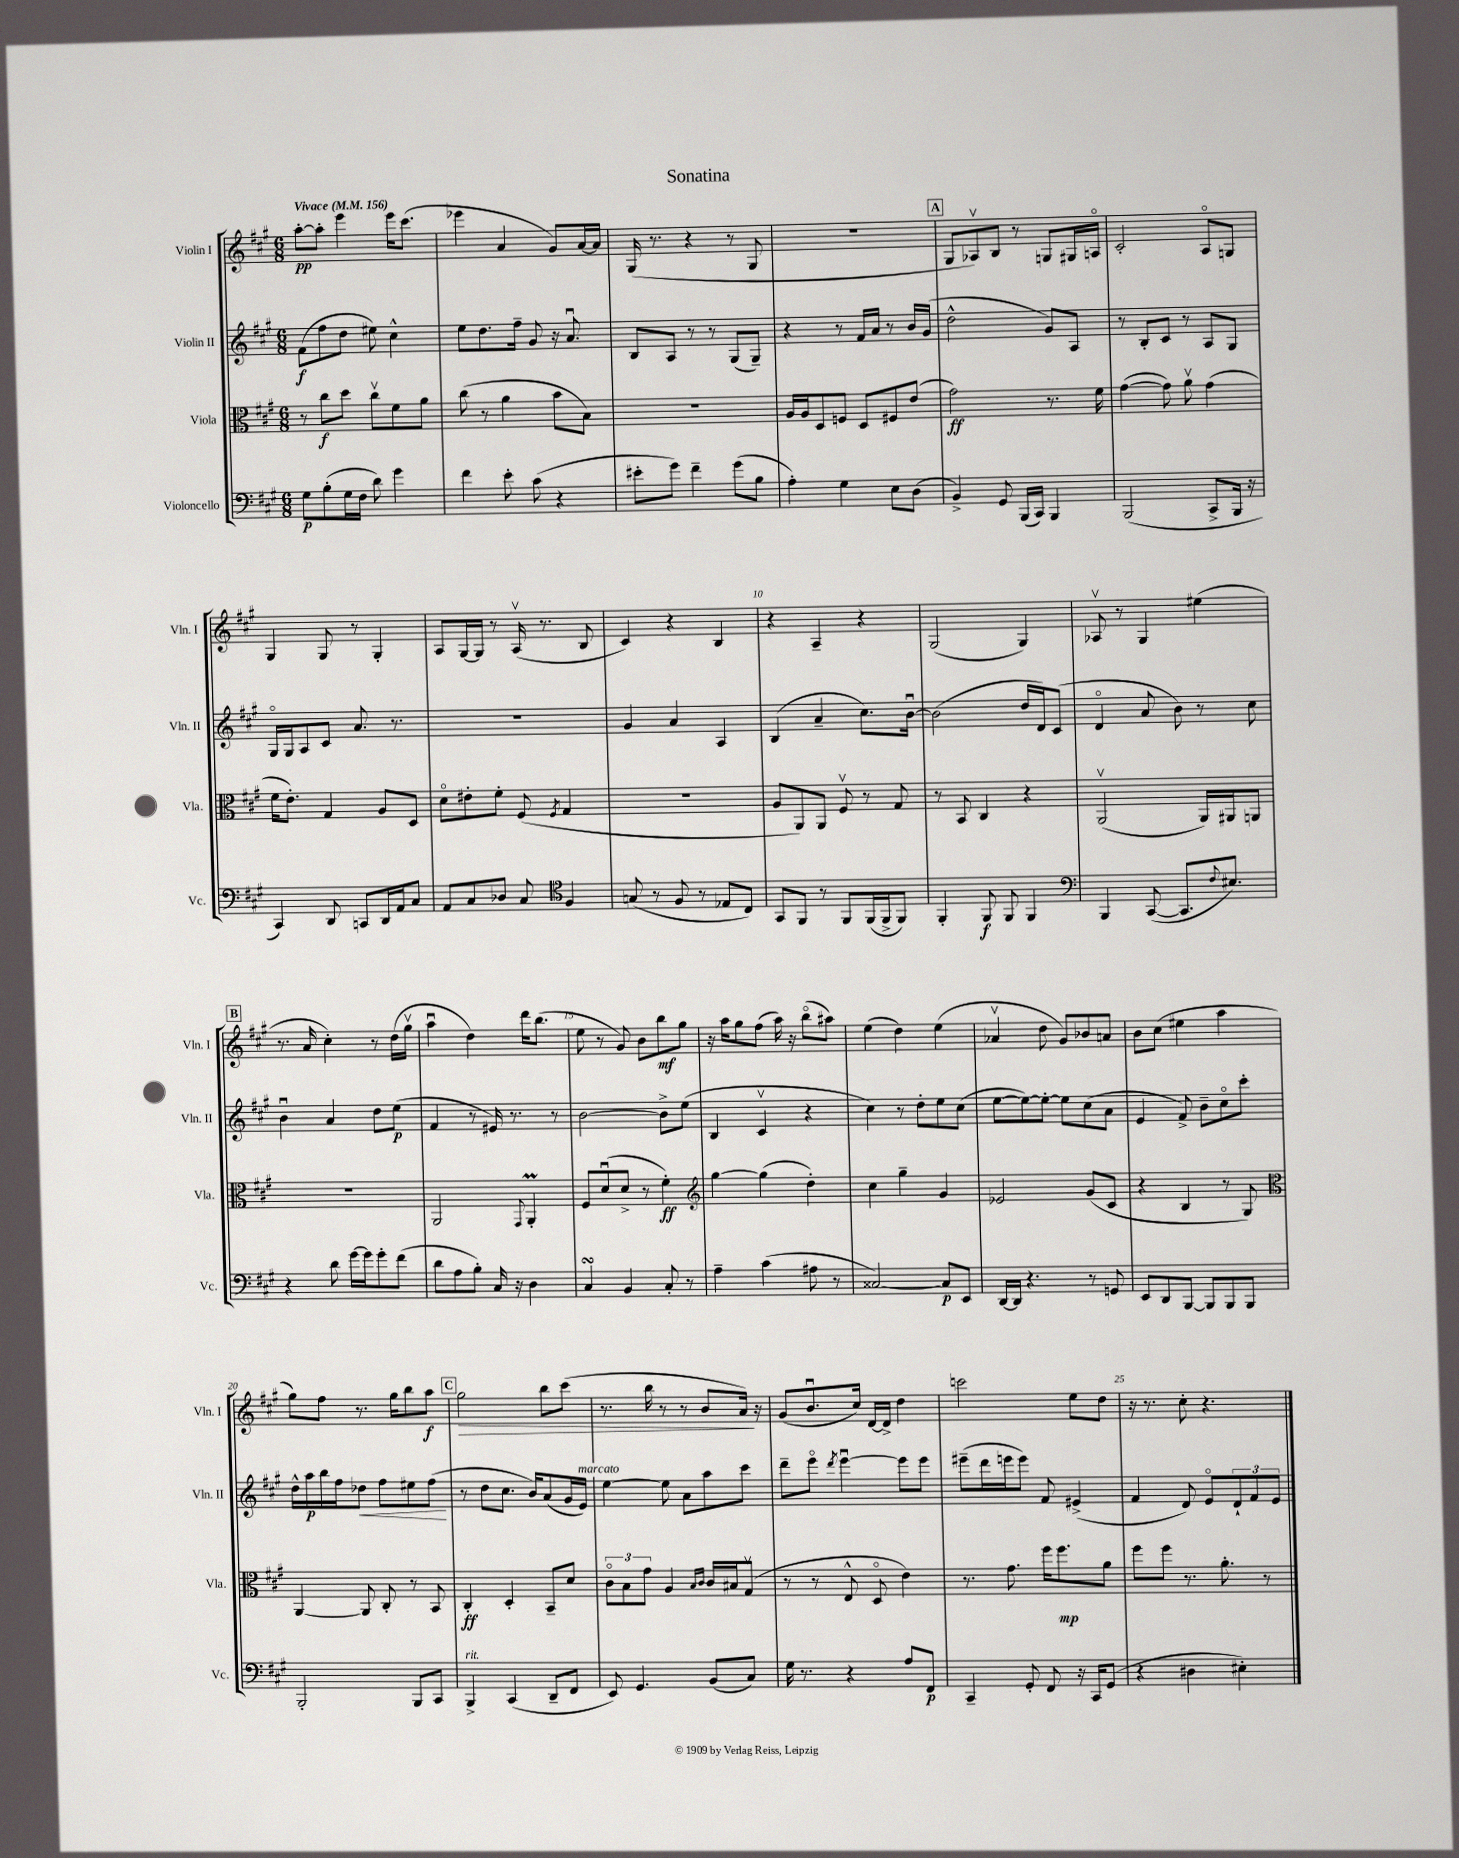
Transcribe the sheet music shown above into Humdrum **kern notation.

**kern	**kern	**kern	**kern
*staff4	*staff3	*staff2	*staff1
*clefF4	*clefC3	*clefG2	*clefG2
*k[f#c#g#]	*k[f#c#g#]	*k[f#c#g#]	*k[f#c#g#]
*M6/8	*M6/8	*M6/8	*M6/8
*MM156	*MM156	*MM156	*MM156
8G#\L	8r	(8f#\L	[8aa'\L
(8B'\	8cc#\L	8ff#\	8aa'\]J
16G#\L	8dd\J	8dd\J	4eee\
16F#\JJ	.	.	.
8d\)	8cc#v\L	8ee#\)	.
4g#\	8f#\	4cc#^^\	16eee\LK
.	.	.	(8.ccc#\J
.	8a\J	.	.
=	=	=	=
4f#\	(8cc#\	8ee\L	4eee-\
.	8r	8.dd\	.
8e'\	4a\	.	4a/
.	.	16ff#~\Jk	.
(8c#\	.	8g#/	.
4r	8b\L	16r	8g#/L)
.	.	8.au/	.
.	8B\J)	.	[16a/L
.	.	.	16a/]JJ
=	=	=	=
8e#'\L	2.r	8B/L	(16G#/
.	.	.	8.r
8g#\J)	.	8A/J	.
4f#~\	.	8r	4r
.	.	8r	.
(8g#\L	.	(8G#/L	8r
8B\J	.	8G#~/J)	8G#/
=	=	=	=
4A'\)	16A/LL	4r	2.r
.	16A/J	.	.
.	8D/	.	.
4G#\	8F/J	8r	.
.	8D/L	16f#/LL	.
.	.	16a/JJ	.
8E\L	8F#/	8r	.
(8D\J	(8e/J	16b/LL	.
.	.	(16g#/JJ	.
=	=	=	=
4BB^/)	2g#\)	2dd^^\	8G#/L
.	.	.	8A-v/)
8GG#/	.	.	8B/J
(16BBB/LL	.	.	8r
16CC#/JJ)	.	.	.
4BBB/	8.r	8g#/L)	8G/L
.	.	8A/J	16G#/L
.	16f#\	.	16Ao/JJ
=	=	=	=
(2BBB/	([4g#\	8r	2c#'/
.	.	8B'/L	.
.	8g#\])	8c#/J	.
.	8av\	8r	.
8CC#^/L	(4g#\	8A/L	8Ao/L
16BBB/Jk	.	8G#/J	8G/J
16r	.	.	.
=	=	=	=
4CC#/)	16f#\LK	16G#o/LL	4G#/
.	8.e'\J)	16G#/J	.
.	.	8A/	.
8DD/	4G#/	8c#/J	8G#/
8CC/L	.	8.a/	8r
16DD/L	8A/L	.	4G#'/
16AA/J	.	8.r	.
8C#/J	8D/J	.	.
=	=	=	=
8AA/L	8do\L	2.r	8A/L
8C#/	8e#'\	.	[16G#/L
.	.	.	16G#/]JJ
8D-/J	8f#'\J	.	8r
8C#/	(8F#/	.	(16Av/
.	.	.	8.r
*clefC4	*	*	*
.	8qF#/	.	.
4F#/	4G#/	.	.
.	.	.	8B/
=	=	=	=
(8G/	2.r	4g#/	4c#/)
8r	.	.	.
8F#/	.	4a/	4r
8r	.	.	.
8E-/L	.	4A/	4B/
8C#/J)	.	.	.
=	=	=	=
8GG#/L	8A/L	(4B/	4r
8FF#/J	8AA/)	.	.
8r	8AA/J	4a~/	4A~/
8FF#/L	8F#v/	.	.
(16FF#/L	8r	8.cc#\L)	4r
16FF#^/J	.	.	.
8FF#/J)	8G#/	.	.
.	.	[16bu\Jk	.
=	=	=	=
4FF#'/	8r	(2b\]	(2G#/
.	8BB/	.	.
8FF#/	4C#/	.	.
8FF#/	.	.	.
4FF#/	4r	16dd/LL	4G#/)
.	.	16d/J)	.
.	.	(8c#/J	.
=	=	=	=
*clefF4	*	*	*
4BBB/	(2AAv/	4do/	8A-v/
.	.	.	8r
([8CC#/	.	8a/	4G#/
8.CC#/]L	.	8b\)	.
.	16AA/LL)	8r	(4ee#\
8qqF#/	.	.	.
8.E#/J)	16AA#/J	.	.
.	8AA/J	8cc#\	.
=	=	=	=
4r	2.r	4bu\	8.r
.	.	.	16a/
8d\	.	4a/	4cc#'\)
[16g#\LL	.	.	.
16g#\]J	.	.	.
8g#'\	.	8dd\L	8r
(8f#\J	.	(8ee\J	(16dd\LL
.	.	.	16gg#v\JJ
=	=	=	=
8d\L	2AA/	4f#/	4aau\
8A\	.	.	.
8B'\J)	.	8r	4dd\)
16C#/	.	16e#/)	.
16r	.	8.r	.
.	8qqGG#/	.	.
4D\	4AA'/	.	16ddd\LK
.	.	.	(8.bb\J
.	.	8r	.
=	=	=	=
4C#/	8F#/L	[2b\	8ee\
.	(8du/	.	8r
4BB/	8d^/J	.	8g#/)
.	8r	.	8b\L
8C#'/	4f#'\)	8b^\]L	8bb\
8r	.	(8ee\J	8gg#\J
=	=	=	=
*	*clefG2	*	*
4A~\	[4gg#\	4B/	16r
.	.	.	16aa\LK
.	.	.	8gg#\
(4c#\	(4gg#\]	4c#v/	(8ff#\J
.	.	.	16aa\)
.	.	.	16r
8A#\	4dd'\)	4r	(8bbo\L
8r	.	.	8aa#\J)
=	=	=	=
[2C##/)	4cc#\	4cc#\)	(4ee\
.	4gg#~\	8r	4dd\)
.	.	8dd'\L	.
8C##/]L	4g#/	8ee\	(4ee\
8EE/J	.	(8cc#\J	.
=	=	=	=
[16DD/LL	2e-/	[8ee\L	4a-v/
16DD/]JJ	.	.	.
4.r	.	8ee\_)	.
.	.	8ee'\_J	8dd\
.	.	8ee\]L	8g#/L)
8r	(8g#/L	(8cc#\	8b-/
8GG/	8c#/J	8a\J	8a/J
=	=	=	=
8EE/L	4r	4e/	8b\L
8DD/	.	.	(8cc#\J
[8BBB/J	4B/	8f#^/)	4ee#\
8BBB/]L	.	8b~\L	.
8BBB/	8r	8cc#o\	4aa\
8BBB/J	8G#/)	8ccc#'\J	.
=	=	=	=
*	*clefC3	*	*
2BBB'/	[4AA/	16dd^^\LL	8gg#\L)
.	.	16aa\	.
.	.	16bb\	8ff#\J
.	.	16ff#\J	.
.	8AA/]	8dd-\J	8.r
.	8C#'/	8ff#\L	.
.	.	.	16gg#\LK
8BBB/L	8r	8ee#\	8bb\
8CC#/J	8BB/	(8ff#\J	8aa\J
=	=	=	=
4BBB^/	4C#'/	8r	2gg#\
.	.	8dd\L	.
(4CC#/	4D'/	8.cc#\J	.
.	.	16b/LK)	.
8DD~/L	8BB~/L	(8a/	8bb\L
8FF#/J	8d/J	16g#/L	(8ccc#\J
.	.	16e/JJ)	.
=	=	=	=
8EE/)	12c#o\L	[4ee\	8.r
.	12B\	.	.
4.GG#/	.	.	.
.	12g#\J	.	.
.	.	.	16bb\
.	4A/	8ee\]	8r
.	.	8a\L	8r
.	16qqB/LL	.	.
.	16qqc#/JJ	.	.
(8BB/L	16c#/LL	8aa\	8b/L
.	16B#/J	.	.
8C#/J)	(8G#v/J	8ccc#\J	16a/Jk)
.	.	.	16r
=	=	=	=
16G#\	8r	8ddd~\L	(8g#/L
8.r	.	.	.
.	8r	8eeeo\J	8.bu/
.	.	8qddd/	.
4r	8E^^/	[4eeeu\	.
.	.	.	16cc#/Jk)
.	8Do/	.	[16d/LL
.	.	.	16d^/]JJ
8A/L	4e\)	8eee\]L	4dd\
8FF#/J	.	8eee\J	.
=	=	=	=
4CC#~/	8.r	(8eee#~\L	2ccc\
.	.	16ddd\L	.
.	8.g#\	16eee\J	.
8GG#'/	.	8eee\J)	.
8FF#/	16ff#\LK	8f#/	.
.	8.ff#\	.	.
16r	.	(4e#^/	8ee\L
16CC#/LK	.	.	.
(8GG#/J	8a\J	.	8dd\J
=	=	=	=
4r	8ff#\L	4f#/	16r
.	.	.	8.r
.	8ff#\J	.	.
4D#\	8.r	8d/)	8cc#'\
.	.	8eo/L	4.r
.	8.a'\	.	.
4E#'\)	.	12d`/	.
.	.	12f#/	.
.	8r	.	.
.	.	12e/J	.
==	==	==	==
*-	*-	*-	*-
